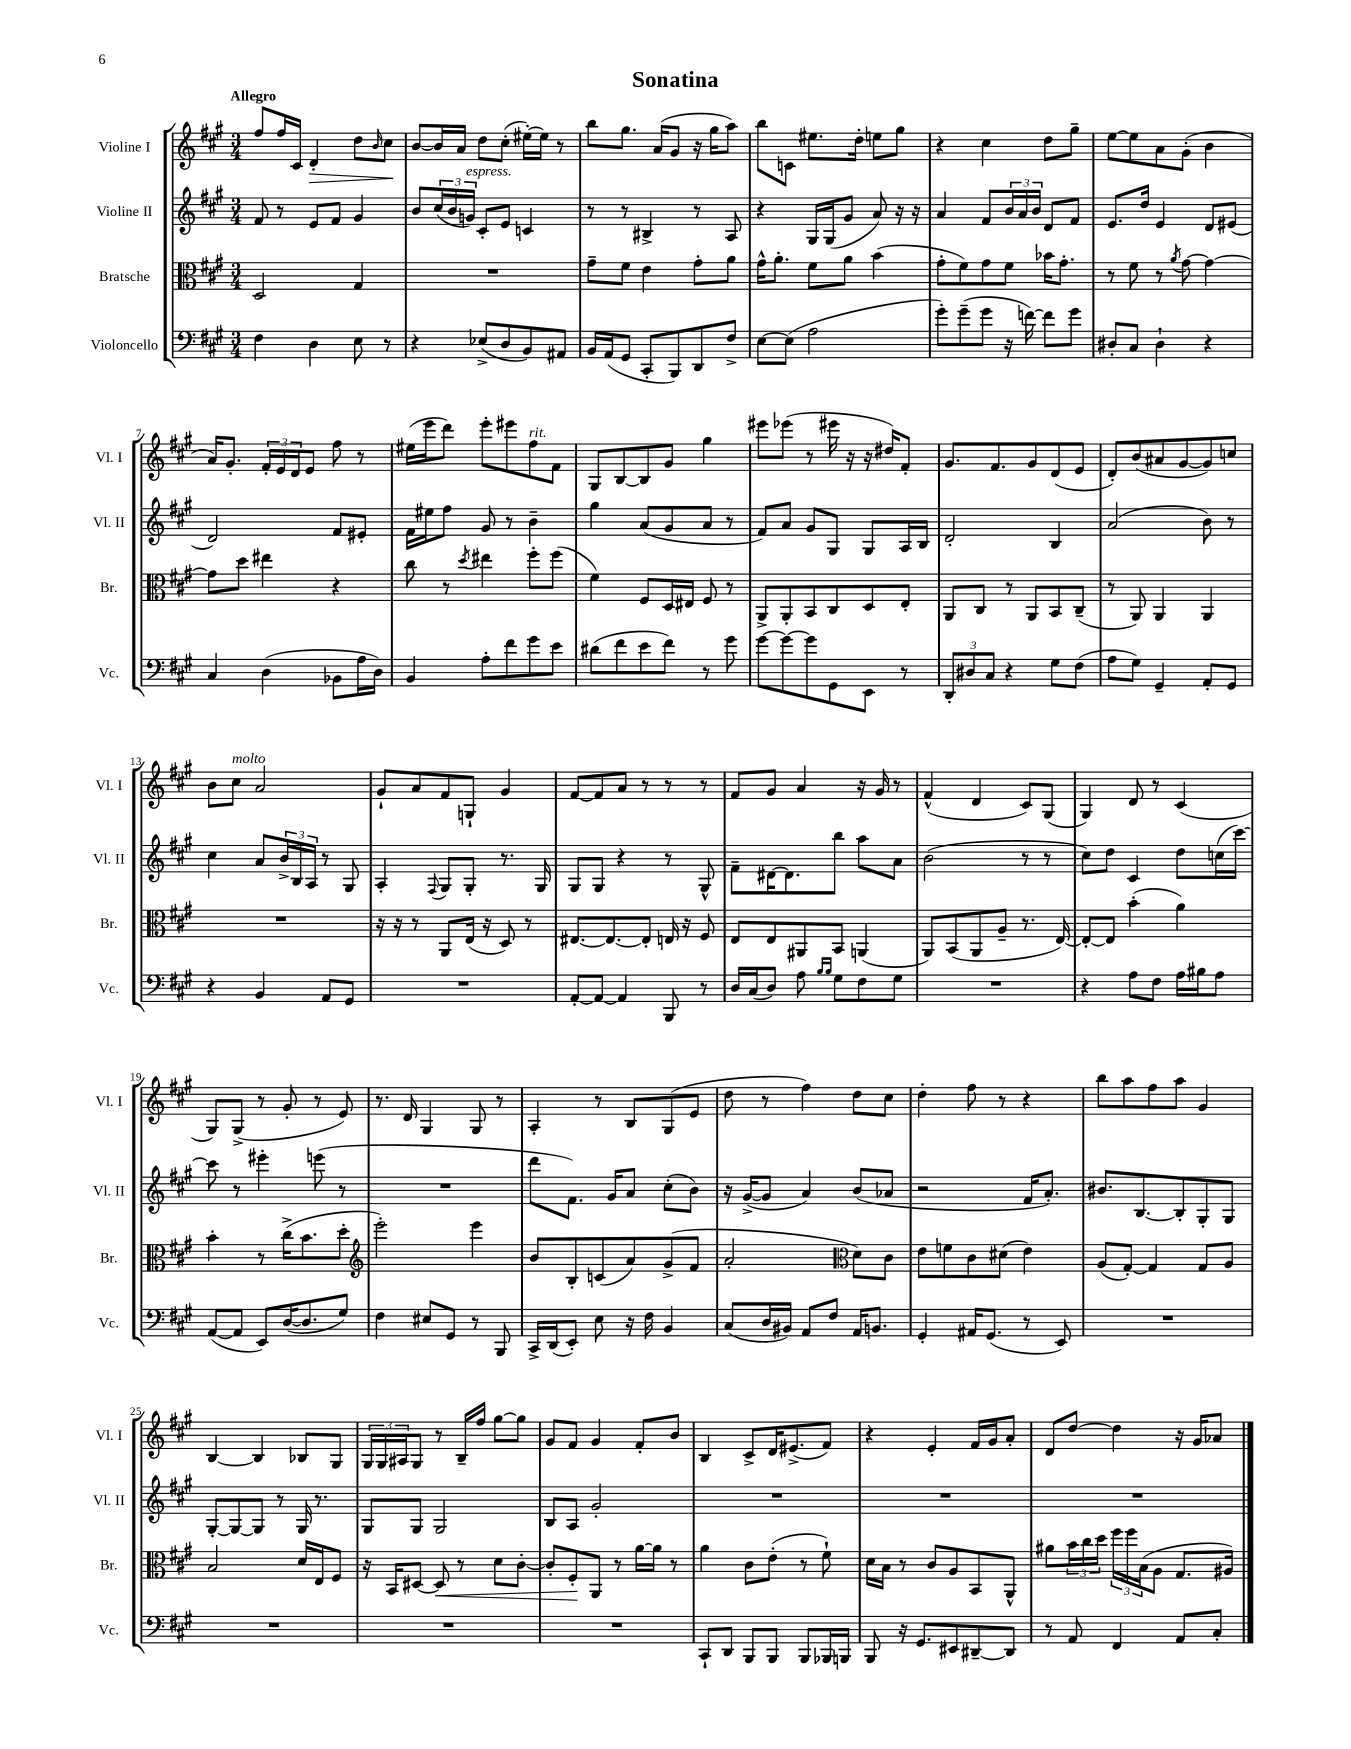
\header { title = "Sonatina" }
<<
\new StaffGroup <<
\new Staff = "s0" \with { instrumentName = "Violine I" shortInstrumentName = "Vl. I" } {
    \clef treble \key a \major \numericTimeSignature \time 3/4 \tempo "Allegro"
    fis''8 fis''16 cis'16 d'4-.\> d''8 \grace { b'16 } cis''8\! |
    b'8~ b'16 a'16 d''8 cis''8-.( eis''16~-.) eis''16 r8 |
    b''8 gis''8. a'16( gis'8 r16 gis''16 a''8) |
    b''8 c'8 eis''8. d''16-. e''8 gis''8 |
    r4 cis''4 d''8 gis''8-- |
    e''8~ e''8 a'8 gis'8-.( b'4 |
    a'16) gis'8.-. \tuplet 3/2 { fis'16-. e'16 d'16 } e'8 fis''8 r8 |
    eis''16( e'''16 d'''8) e'''8-. eis'''8 fis''8^\markup { \italic "rit." } fis'8 |
    gis8 b8~ b8 gis'8 gis''4 |
    eis'''8 ees'''8( r8 eis'''16 r16 r16 dis''16) fis'8-. |
    gis'8. fis'8. gis'8 d'8( e'8 |
    d'8-.) b'8( ais'8 gis'8~ gis'8) c''8 |
    b'8 cis''8^\markup { \italic "molto" } a'2 |
    gis'8-! a'8 fis'8 g8-! gis'4 |
    fis'8~ fis'8 a'8 r8 r8 r8 |
    fis'8 gis'8 a'4 r16 gis'16 r8 |
    fis'4-^( d'4 cis'8) gis8( |
    gis4) d'8 r8 cis'4( |
    gis8) gis8->( r8 gis'8-. r8 e'8) |
    r8. d'16 gis4 gis8 r8 |
    a4-. r8 b8 gis8( e'8 |
    d''8 r8 fis''4) d''8 cis''8 |
    d''4-. fis''8 r8 r4 |
    b''8 a''8 fis''8 a''8 gis'4 |
    b4~ b4 bes8 gis8 |
    \tuplet 3/2 { gis16 gis16 ais16 } gis8 r8 b16-- fis''16 gis''8~ gis''8 |
    gis'8 fis'8 gis'4 fis'8-. b'8 |
    b4 cis'8-> d'16 eis'8.->( fis'8) |
    r4 e'4-. fis'16 gis'16 a'8-. |
    d'8 d''8~ d''4 r16 gis'16 aes'8 \bar "|." |
}
\new Staff = "s1" \with { instrumentName = "Violine II" shortInstrumentName = "Vl. II" } {
    \clef treble \key a \major \numericTimeSignature \time 3/4
    fis'8 r8 e'8 fis'8 gis'4 |
    b'8 \tuplet 3/2 { cis''16( b'16 g'16^\markup { \italic "espress." }) } cis'8-. e'8 c'4 |
    r8 r8 bis4-> r8 a8 |
    r4 gis16 gis16( gis'8 a'8) r16 r16 |
    a'4 fis'8 \tuplet 3/2 { b'16 a'16 b'16 } d'8 fis'8 |
    e'8. d''16 e'4 d'8 eis'8( |
    d'2) fis'8 eis'8-. |
    fis'16 eis''16 fis''8 gis'8 r8 b'4-- |
    gis''4 a'8( gis'8 a'8 r8 |
    fis'8) a'8 gis'8 gis8 gis8 a16 b16 |
    d'2-. b4 |
    a'2( b'8) r8 |
    cis''4 a'8 \tuplet 3/2 { b'16-> b16 a16 } r8 gis8 |
    a4-. \appoggiatura { fis8 } gis8 gis8-. r8. gis16 |
    gis8 gis8 r4 r8 gis8-^ |
    fis'8-- dis'16~ dis'8. b''8 a''8 a'8 |
    b'2( r8 r8 |
    cis''8) d''8 cis'4 d''8 c''16( cis'''16~) |
    cis'''8 r8 eis'''4-. e'''8( r8 |
    R2. |
    d'''8 fis'8.) gis'16 a'8 cis''8-.( b'8) |
    r16 gis'16~->( gis'8 a'4) b'8( aes'8 |
    r2 fis'16 a'8.-.) |
    bis'8. b8.~ b8-. gis8-. gis8 |
    gis8~-. gis8~ gis8 r8 gis16 r8. |
    gis8 gis8 gis2 |
    b8 a8 gis'2-. |
    R2. |
    R2. |
    R2. \bar "|." |
}
\new Staff = "s2" \with { instrumentName = "Bratsche" shortInstrumentName = "Br." } {
    \clef alto \key a \major \numericTimeSignature \time 3/4
    d2 gis4 |
    R2. |
    gis'8-- fis'8 e'4 gis'8-. a'8 |
    gis'16-^ a'8.-. fis'8 a'8 b'4( |
    gis'8-. fis'8) gis'8 fis'8 bes'16 gis'8.-. |
    r8 fis'8 r8 \acciaccatura { a'8 } gis'8~ gis'4~ |
    gis'8 d''8 eis''4 r4 |
    cis''8 r8 \acciaccatura { d''8 } eis''4 fis''8-. fis''8( |
    fis'4) fis8 d16 eis16 fis8 r8 |
    a,8-> a,8-. b,8 cis8 d8 e8-. |
    a,8 cis8 r8 a,8 b,8 cis8--( |
    r8 a,8) a,4 a,4 |
    R2. |
    r16 r16 r8 a,8 e16( r16 d8) r8 |
    eis8.~ eis8.~ eis8-. e16 r16 fis8 |
    e8 e8 ais,8 b,8 a,4( |
    a,8) b,8( a,8 a8-- r8. e16~) |
    e8~-. e8 b'4-.( a'4) |
    b'4-. r8 cis''16->( b'8. d''8-. |
    \clef treble e'''2-.) e'''4 |
    b'8 b8-. c'8( a'8) gis'8->( fis'8 |
    a'2-. \clef alto d'8) cis'8 |
    e'8 f'8 cis'8 dis'8( e'4) |
    a8( gis8~-.) gis4 gis8 a8 |
    b2 d'16 e16 fis8 |
    r16 b,16 dis8~ dis8\< r8 d'8 cis'8~-. |
    cis'8-. fis8-.\! a,8 r8 a'16~ a'16 r8 |
    a'4 cis'8 e'8-.( r8 fis'8-!) |
    d'16 b16 r8 cis'8 a8 b,8 a,8-^ |
    ais'8 \tuplet 3/2 { b'16 cis''16 d''16 } \tuplet 3/2 { fis''16 fis''16 b16( } a8 gis8. ais16) \bar "|." |
}
\new Staff = "s3" \with { instrumentName = "Violoncello" shortInstrumentName = "Vc." } {
    \clef bass \key a \major \numericTimeSignature \time 3/4
    fis4 d4 e8 r8 |
    r4 ees8->( d8 b,8) ais,8 |
    b,16 a,16( gis,8 cis,8-. b,,8) d,8 fis8-> |
    e8~ e8( a2 |
    gis'8-.) gis'8--( gis'8 r16 f'16~) f'8 gis'8 |
    dis8-. cis8 dis4-! r4 |
    cis4 d4( bes,8 a16 d16) |
    b,4 a8-. fis'8 gis'8 e'8 |
    dis'8( fis'8 e'8 fis'8) r8 gis'8 |
    gis'8~ gis'8~ gis'8 gis,8 e,8 r8 |
    \tuplet 3/2 { d,8-. dis8 cis8 } r4 gis8 fis8( |
    a8 gis8) gis,4-- a,8-. gis,8 |
    r4 b,4 a,8 gis,8 |
    R2. |
    a,8~-. a,8~ a,4 b,,8 r8 |
    d16 cis16( d8) a8 \grace { b16 b16 } gis8 fis8 gis8 |
    R2. |
    r4 a8 fis8 a16 bis16 a8 |
    a,8~( a,8 e,8) d16~( d8. gis8) |
    fis4 eis8 gis,8 r8 b,,8 |
    cis,16-> d,16( e,8-.) e8 r16 fis16 b,4 |
    cis8( d16 bis,16) a,8 fis8 a,16 b,8. |
    gis,4-. ais,16 gis,8.( r8 e,8) |
    R2. |
    R2. |
    R2. |
    R2. |
    cis,8-! d,8 b,,8 b,,8 b,,8 bes,,16 b,,16 |
    b,,8 r16 gis,8. eis,8 dis,8~-- dis,8 |
    r8 a,8 fis,4 a,8 cis8-. \bar "|." |
}
>>
>>
